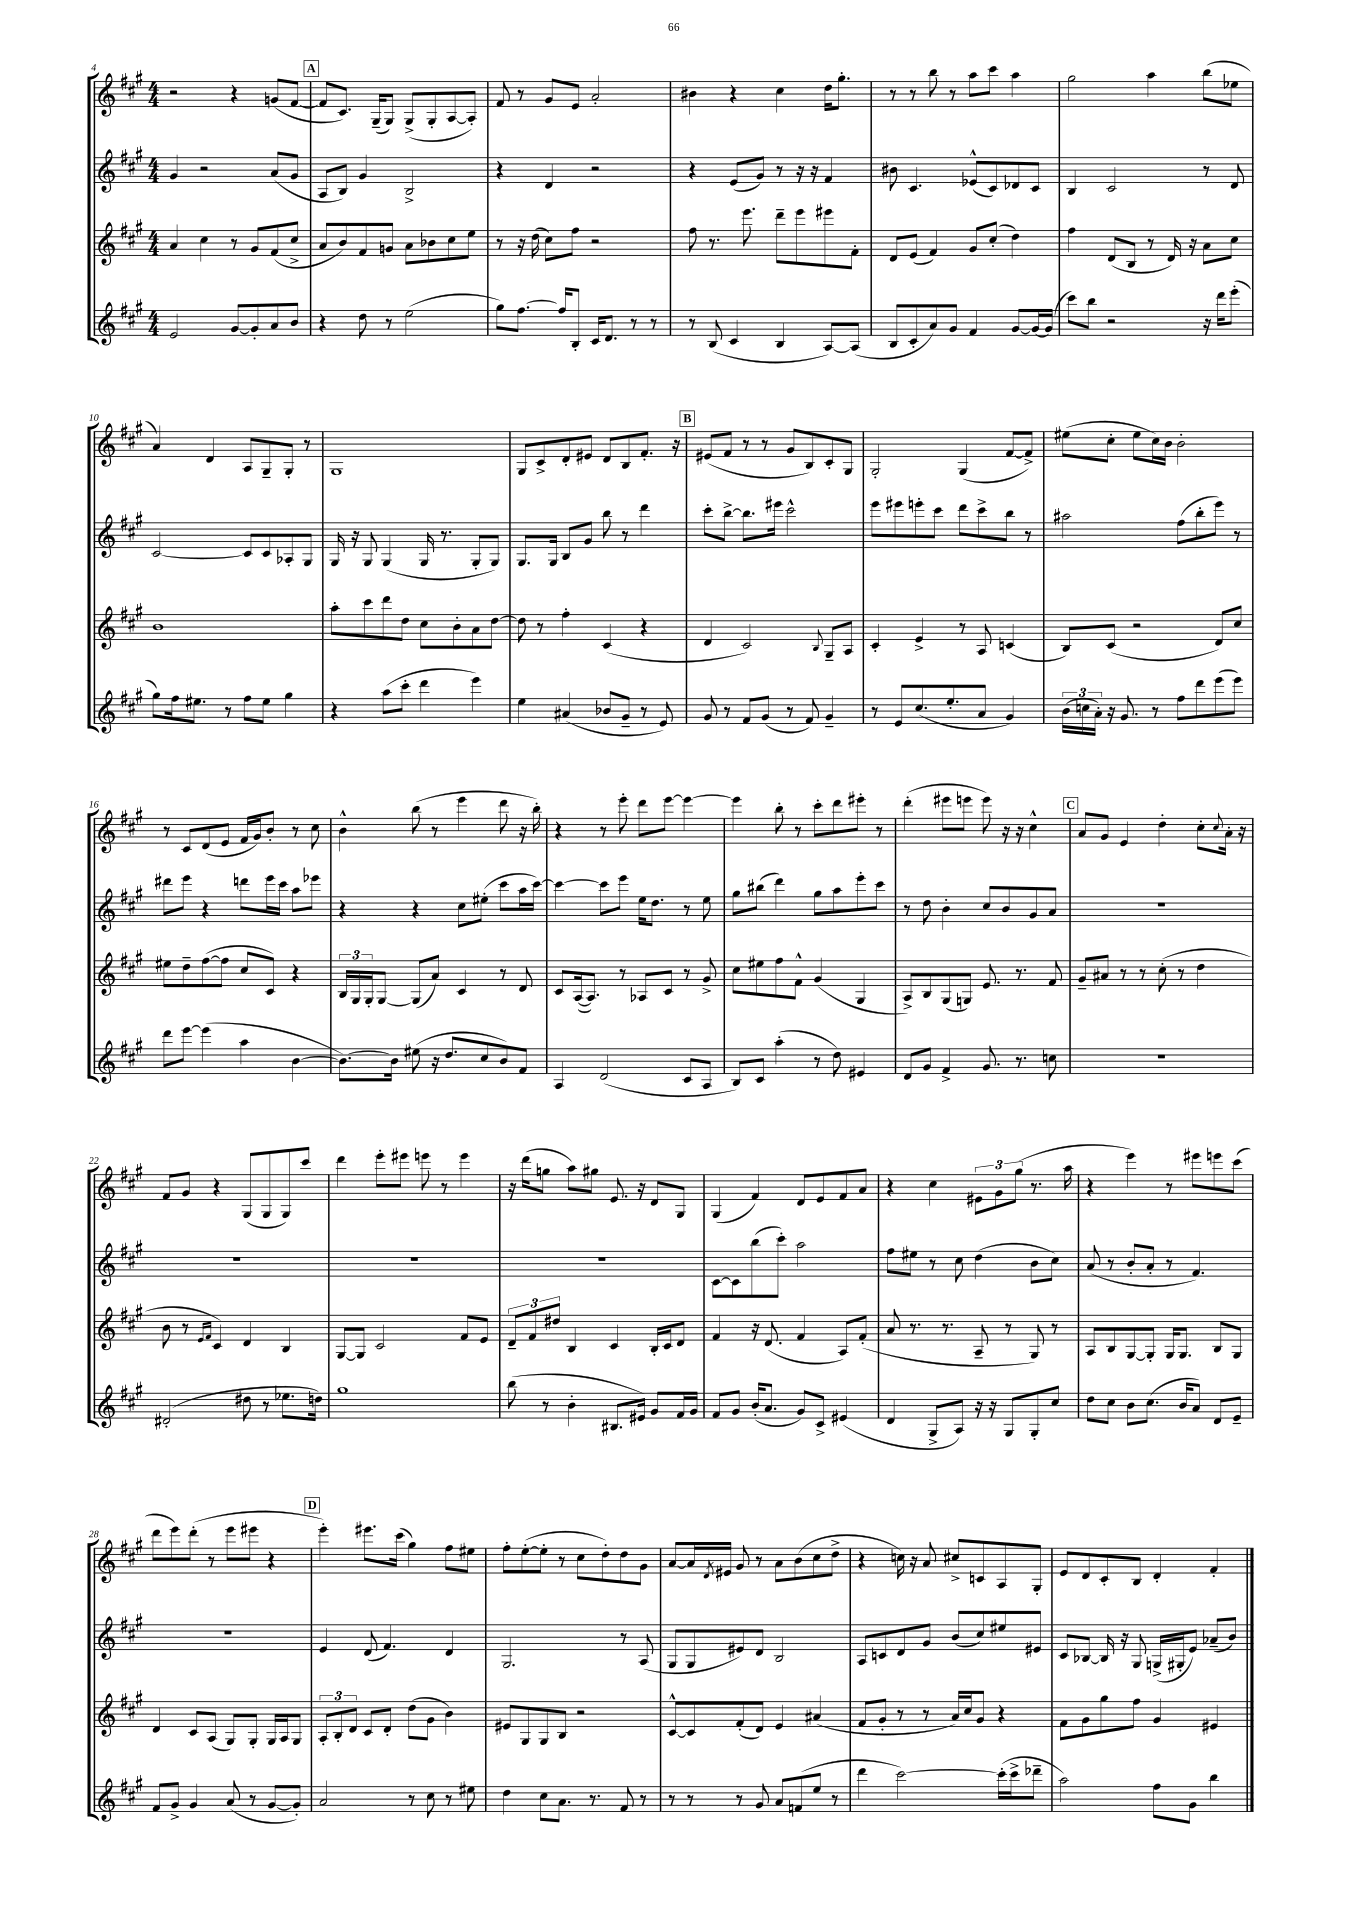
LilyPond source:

<<
\new StaffGroup <<
\new Staff = "s0" {
    \clef treble \key a \major \numericTimeSignature \time 4/4
    r2 r4 g'8( fis'8~ |
    \mark \markup { \box "A" } fis'8 cis'8.) gis16--( gis8) gis8->( gis8-. a8~ a8-.) |
    fis'8 r8 gis'8 e'8 a'2-. |
    bis'4 r4 cis''4 d''16 gis''8.-. |
    r8 r8 b''8 r8 a''8 cis'''8 a''4 |
    gis''2 a''4 b''8( ees''8 |
    a'4) d'4 a8 gis8-- gis8-. r8 |
    gis1 |
    gis8 cis'8-> d'8-. eis'8 d'8 b8 fis'8.-. r16 |
    \mark \markup { \box "B" } eis'8( fis'8 r8 r8 gis'8 b8) cis'8-. gis8 |
    gis2-. gis4( fis'8~ fis'8->) |
    eis''8( cis''8-. eis''8 cis''16) b'16 b'2-. |
    r8 cis'8 d'8( e'8 fis'16 gis'16) b'8-. r8 cis''8 |
    b'4-^ b''8( r8 e'''4 d'''8 r16 b''16-.) |
    r4 r8 e'''8-. d'''8 e'''8~ e'''4~ |
    e'''4 b''8-. r8 cis'''8-. d'''8 eis'''8-. r8 |
    d'''4-.( eis'''8 e'''8 e'''8) r16 r16 cis''4-^ |
    \mark \markup { \box "C" } a'8 gis'8 e'4 d''4-. cis''8-. \appoggiatura { cis''8 } a'16-. r16 |
    fis'8 gis'8 r4 gis8( gis8 gis8) cis'''8 |
    d'''4 e'''8-. eis'''8 e'''8 r8 e'''4 |
    r16 d'''16( g''8 a''8) gis''8 e'8. r16 d'8 gis8 |
    gis4( fis'4) d'8 e'8 fis'8 a'8 |
    r4 cis''4 \tuplet 3/2 { eis'8 gis'8 gis''8( } r8. a''16 |
    r4 e'''4) r8 eis'''8 e'''8 cis'''8( |
    d'''8 e'''8) d'''8-.( r8 e'''8 eis'''8 r4 |
    \mark \markup { \box "D" } e'''4-.) eis'''8. cis'''16( gis''4) fis''8 eis''8 |
    fis''8-. e''8~-.( e''8-. r8 cis''8 d''8-.) d''8 gis'8 |
    a'8~ a'16 \acciaccatura { d'8 } eis'16 gis'8 r8 a'8 b'8( cis''8 d''8-> |
    r4 c''16) r16 a'8 cis''8-> c'8 a8 gis8-. |
    e'8 d'8 cis'8-. b8 d'4-. fis'4-. \bar "|." |
}
\new Staff = "s1" {
    \clef treble \key a \major \numericTimeSignature \time 4/4
    gis'4 r2 a'8( gis'8 |
    \mark \markup { \box "A" } a8 b8) gis'4 b2-> |
    r4 d'4 r2 |
    r4 e'8( gis'8) r8 r16 r16 fis'4 |
    bis'8 cis'4. ees'8-^( cis'8) des'8 cis'8 |
    b4 cis'2 r8 d'8 |
    cis'2~ cis'8 cis'8 aes8-. gis8 |
    gis16 r16 gis8 gis4( gis16 r8. gis8-. gis8) |
    gis8. gis16 b8 gis'8 b''8 r8 d'''4 |
    \mark \markup { \box "B" } cis'''8-. b''8~-> b''8. eis'''16 cis'''2-^ |
    e'''8 eis'''8 e'''8-. cis'''8 d'''8 cis'''8-> b''8 r8 |
    ais''2 fis''8( b''8-. e'''8) r8 |
    dis'''8 e'''8 r4 d'''8 e'''16 cis'''16 a''8 ees'''8 |
    r4 r4 cis''8 eis''8-.( cis'''8 a''16 cis'''16~) |
    cis'''4~ cis'''8 e'''8 e''16 d''8. r8 e''8 |
    gis''8 bis''8( d'''4) gis''8 a''8 e'''8-. cis'''8 |
    r8 d''8 b'4-. cis''8 b'8 gis'8 a'8 |
    \mark \markup { \box "C" } R1 |
    R1 |
    R1 |
    R1 |
    cis'8~ cis'8 b''8( cis'''8-.) a''2 |
    fis''8 eis''8 r8 cis''8 d''4( b'8 cis''8) |
    a'8( r8 b'8-. a'8-. r8 fis'4.) |
    R1 |
    \mark \markup { \box "D" } e'4 d'8( fis'4.) d'4 |
    gis2. r8 a8( |
    gis8 gis8 eis'8) d'8 b2 |
    a8 c'8 d'8 gis'8 b'8( cis''8) eis''8 eis'8 |
    cis'8 bes8~ bes16 r16 gis8 g16->( gis16-. e'8) aes'8--( b'8) \bar "|." |
}
\new Staff = "s2" {
    \clef treble \key a \major \numericTimeSignature \time 4/4
    a'4 cis''4 r8 gis'8 fis'8( cis''8-> |
    \mark \markup { \box "A" } a'8 b'8) fis'8 g'8 a'8 bes'8 cis''8 e''8 |
    r8 r16 d''16( cis''8) fis''8 r2 |
    fis''8 r8. e'''8. d'''8-- e'''8 eis'''8 fis'8-. |
    d'8 e'8( fis'4) gis'8 cis''8-.( d''4) |
    fis''4 d'8( b8 r8 d'16) r16 a'8 cis''8 |
    b'1 |
    a''8-. cis'''8 d'''8 d''8 cis''8 b'8-. a'8 d''8~ |
    d''8 r8 fis''4-. cis'4( r4 |
    \mark \markup { \box "B" } d'4 cis'2) \appoggiatura { b8 } gis8-- a8 |
    cis'4-. e'4-> r8 a8 c'4( |
    b8) cis'8( r2 d'8) cis''8 |
    eis''8 d''8-- fis''8~( fis''8 cis''8 cis'8) r4 |
    \tuplet 3/2 { b16 gis16 gis16-. } gis8~ gis8( a'8) cis'4 r8 d'8 |
    cis'8 a16~( a8.) r8 aes8 cis'8 r8 gis'8-> |
    cis''8 eis''8 fis''8 fis'8-^ gis'4( gis4 |
    a8->) b8 gis8( g8) e'8. r8. fis'8 |
    \mark \markup { \box "C" } gis'8-- ais'8 r8 r8 cis''8-.( r8 d''4 |
    b'8 r8 \grace { e'16 fis'16 } cis'4) d'4 b4 |
    gis8~ gis8 cis'2 fis'8 e'8 |
    \tuplet 3/2 { d'8-- fis'8 dis''8 } b4 cis'4 b16-. cis'16 d'8 |
    fis'4 r16 d'8.( fis'4 a8) fis'8-.( |
    a'8 r8. r8. a8-- r8 gis8) r8 |
    a8 b8 gis8~ gis8-. gis16 gis8. b8 gis8 |
    d'4 cis'8 a8( gis8) gis8-. gis16 a16 gis8 |
    \mark \markup { \box "D" } \tuplet 3/2 { a8-. b8-. d'8 } cis'8 d'8-. d''8( gis'8 b'4) |
    eis'8 gis8 gis8 b8 r2 |
    cis'8~-^ cis'8 fis'8-.( d'8) e'4 ais'4( |
    fis'8 gis'8-. r8 r8 a'16) cis''16 gis'8 r4 |
    fis'8 gis'8 gis''8 fis''8 gis'4 eis'4 \bar "|." |
}
\new Staff = "s3" {
    \clef treble \key a \major \numericTimeSignature \time 4/4
    e'2 gis'8~ gis'8-. a'8 b'8 |
    \mark \markup { \box "A" } r4 d''8 r8 e''2( |
    gis''8) fis''8.~ fis''16 b8-. cis'16 d'8. r8 r8 |
    r8 b8( cis'4 b4 a8~) a8( |
    b8 cis'8-. a'8) gis'8 fis'4 gis'8~ gis'16~ gis'16( |
    cis'''8) b''8 r2 r16 d'''16 e'''8-.( |
    gis''8) fis''16 eis''8. r8 fis''8 eis''8 gis''4 |
    r4 a''8( cis'''8-. d'''4 e'''4) |
    e''4 ais'4( bes'8 gis'8-- r8 e'8) |
    \mark \markup { \box "B" } gis'8 r8 fis'8 gis'8( r8 fis'8) gis'4-- |
    r8 e'8 cis''8.( e''8.-. a'8 gis'4) |
    \tuplet 3/2 { b'16( c''16 a'16-.) } r16 gis'8. r8 fis''8 d'''8 e'''8( e'''8) |
    d'''8 e'''8~ e'''4( a''4 b'4~ |
    b'8.~) b'16 eis''8( r16 d''8. cis''8 b'8) fis'8 |
    a4 d'2( cis'8 a8 |
    b8) cis'8 a''4-.( r8 d''8) eis'4 |
    d'8 gis'8 fis'4-> gis'8. r8. c''8 |
    \mark \markup { \box "C" } R1 |
    dis'2-.( dis''8 r8 ees''8. d''16) |
    gis''1 |
    b''8( r8 b'4-. bis8. eis'16) gis'8 fis'16 gis'16 |
    fis'8 gis'8 b'16-.( a'8. gis'8) cis'8-> eis'4( |
    d'4 gis8-> a8) r16 r16 gis8 gis8-. cis''8 |
    d''8 cis''8 b'8 cis''8.( b'16 a'8) d'8 e'8-- |
    fis'8 gis'8-> gis'4 a'8( r8 gis'8~ gis'8-.) |
    \mark \markup { \box "D" } a'2 r8 cis''8 r8 eis''8 |
    d''4 cis''8 a'8. r8. fis'8 r8 |
    r8 r8 r8 gis'8 a'8 f'8( e''8 r8 |
    d'''4 cis'''2~) cis'''16-.( cis'''16-> des'''8-- |
    a''2) fis''8 gis'8 b''4 \bar "|." |
}
>>
>>
\layout { \context { \Score currentBarNumber = #4 } }
